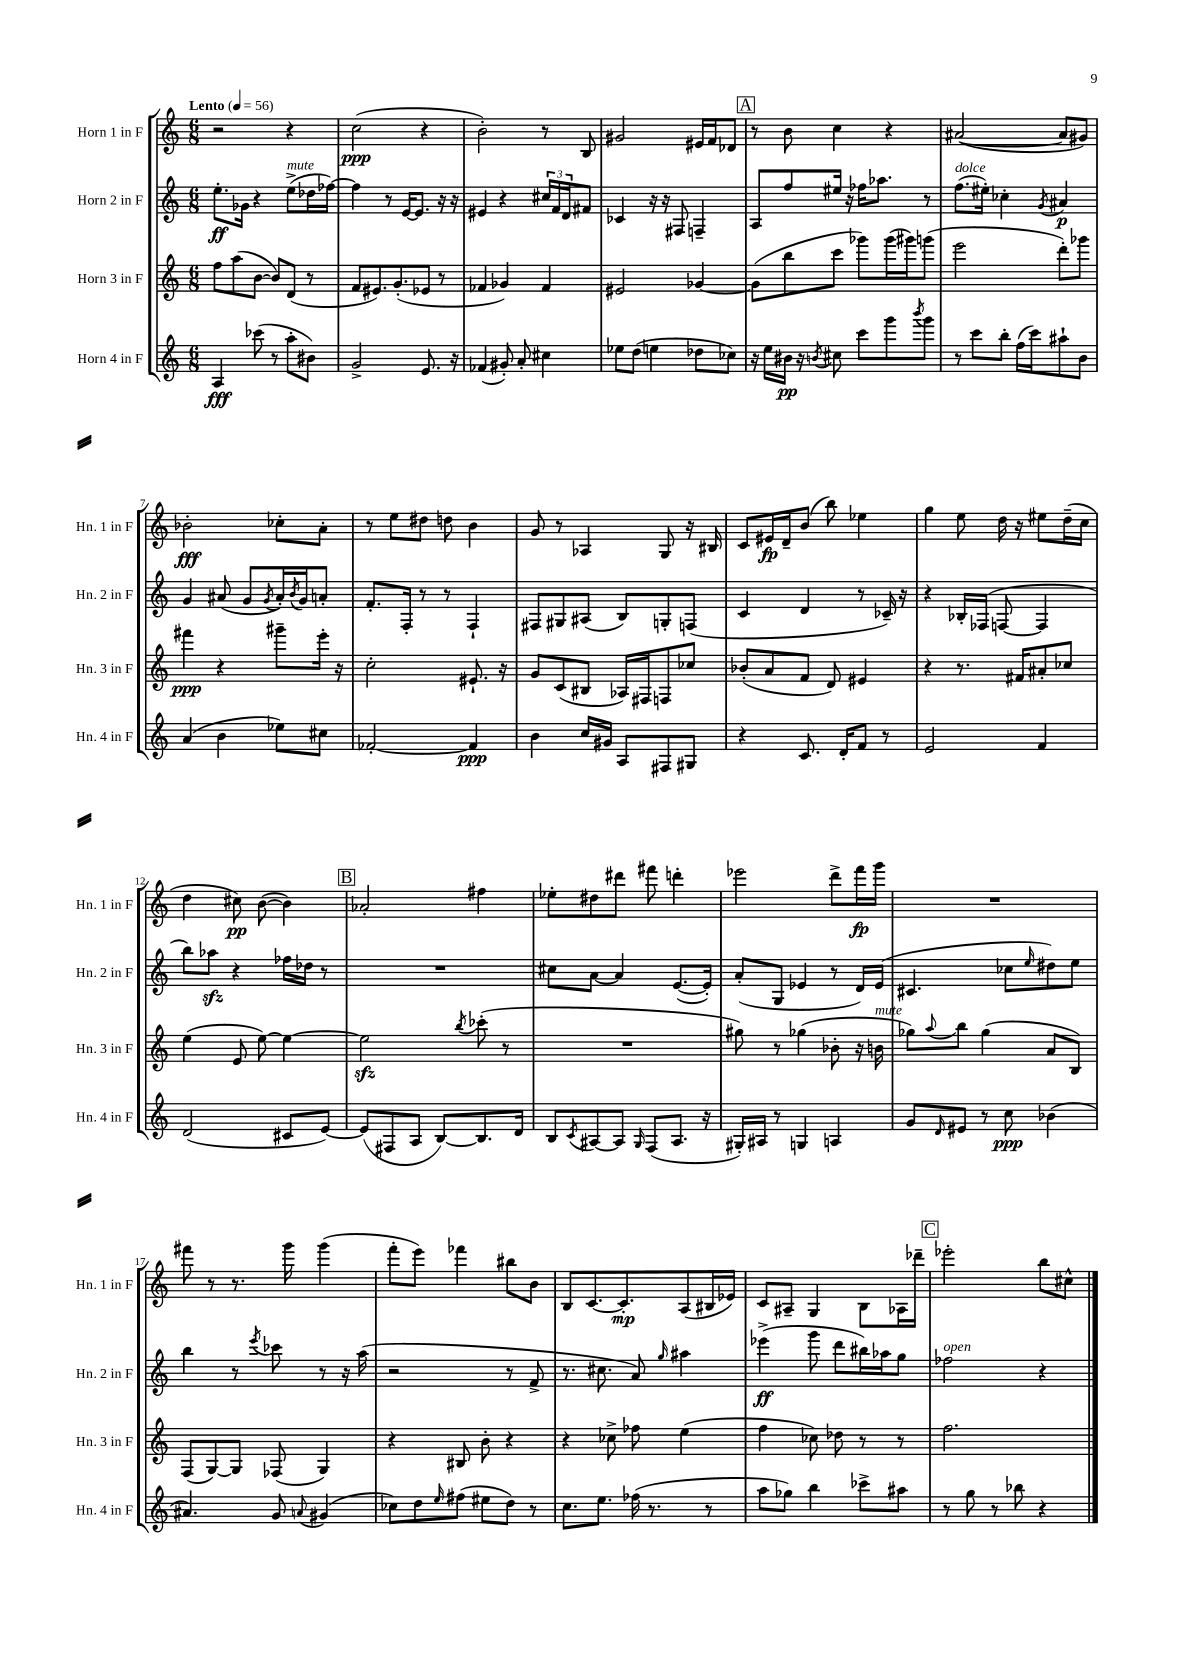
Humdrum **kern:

**kern	**kern	**kern	**kern
*staff4	*staff3	*staff2	*staff1
*clefG2	*clefG2	*clefG2	*clefG2
*k[]	*k[]	*k[]	*k[]
*M6/8	*M6/8	*M6/8	*M6/8
*MM56	*MM56	*MM56	*MM56
4A	8ff	8.ee'	2r
.	(8aa	.	.
.	.	16g-	.
(8ccc-	[8b	4r	.
8r	8b])	.	.
8aa'	(8d	(8ee^	4r
8b#)	8r	16dd-	.
.	.	[16ff-)	.
=	=	=	=
2g^	8f	4ff-]	(2cc
.	8.e#)	.	.
.	.	8r	.
.	(8.g'	.	.
.	.	[16e	.
.	.	8.e]	.
8.e	8e-	.	4r
.	8r	16r	.
16r	.	16r	.
=	=	=	=
(4f-	4f-	4e#	2b')
8g#')	4g-)	4r	.
8a'	.	.	.
4cc#	4f-	24cc#	8r
.	.	24f	.
.	.	24d	.
.	.	8f#	8B
=	=	=	=
8ee-	2e#	4c-	2g#
(8dd	.	.	.
4ee	.	16r	.
.	.	16r	.
.	.	8F#	.
8dd-	[4g-	4F~	16e#
.	.	.	16f
8cc-)	.	.	8d-
=	=	=	=
16r	(8g-]	8A	8r
16ee	.	.	.
16b#	8bb	8ff	8b
16r	.	.	.
8qb	.	.	.
8cc#	8ccc	16ee#	4cc
.	.	16r	.
8ccc	8ggg-)	16ff-	.
.	.	8.aa-	.
8ggg	(16ggg-	.	4r
.	16ggg#)	.	.
8qbbb	.	.	.
8ggg	(8ggg	8r	.
=	=	=	=
8r	2eee	(8.ff	([2a#
8ccc	.	.	.
.	.	16ee#')	.
8bb'	.	4cc-'	.
(16ff	.	.	.
16ccc)	.	.	.
.	.	8qg	.
8aa#`	8ddd')	4a#	8a#]
8b	8ggg-	.	8g#)
=	=	=	=
(4a	4fff#	4g	2b-'
4b	4r	(8a#	.
.	.	8g	.
.	.	8qg	.
8ee-)	8ggg#~	16a#')	8cc-'
.	.	8qb	.
.	.	16g	.
8cc#	16eee'	8a'	8a'
.	16r	.	.
=	=	=	=
[2f-'	2cc'	8.f'	8r
.	.	.	8ee
.	.	16F'	.
.	.	8r	8dd#
.	.	8r	8dd
4f-]	8.e#`	4F`	4b
.	16r	.	.
=	=	=	=
4b	8g	8F#	8g
.	(8c	8G#	8r
16cc	8B#	(8A#	4A-
16g#	.	.	.
8A	16A-)	8B)	.
.	16F#	.	.
8F#	8F	8G'	8G
8G#	8cc-	(8F	16r
.	.	.	16B#
=	=	=	=
4r	(8b-'	4c	8c
.	8a	.	16e#
.	.	.	16d~
8.c	8f	4d	(8b
.	8d)	.	8bb)
16d'	.	.	.
8f	4e#	8r	4ee-
8r	.	16c-~)	.
.	.	16r	.
=	=	=	=
2e	4r	4r	4gg
.	8.r	16B-'	8ee
.	.	(16F-	.
.	.	[8F	16dd
.	16f#	.	16r
4f	8a#'	4F]	8ee#
.	8cc-	.	(16dd~
.	.	.	16cc
=	=	=	=
(2d	(4ee	8bb)	4dd
.	.	8aa-	.
.	8e	4r	8cc#)
.	[8ee)	.	([8b
8c#	4ee_	16ff-	4b])
.	.	16dd-	.
[8e)	.	8r	.
=	=	=	=
(8e]	2ee]	2.r	2a-'
8F#	.	.	.
8A	.	.	.
[8B)	.	.	.
.	8qbb	.	.
8.B]	(8ccc-'	.	4ff#
.	8r	.	.
16d	.	.	.
=	=	=	=
8B	2.r	8cc#	8ee-'
8qc	.	.	.
[8A#	.	[8a	8dd#
8A#]	.	4a]	8ddd#
16qqG	.	.	.
(8F	.	.	8fff#
8.A#	.	([8.e	4ddd'
16r	.	16e'])	.
=	=	=	=
16G#')	8gg#)	(8a'	2eee-
16A#	.	.	.
8r	8r	8G	.
4G	(4gg-	4e-	.
4A	8b-'	8r	8ddd^
.	16r	16d)	16fff
.	16b	(16e-	16ggg
=	=	=	=
8g	8gg-)	4.c#	2.r
16qqd	8qqaa	.	.
8e#	8bb	.	.
8r	(4gg-	.	.
8cc	.	8cc-	.
.	.	16qqee	.
(4b-	8a	8dd#)	.
.	8B)	8ee	.
=	=	=	=
4.a#)	(8F	4bb	8fff#
.	[8G)	.	8r
.	8G]	8r	8.r
.	.	8qeee	.
8g	(8F-	8ccc-	.
.	.	.	16ggg
8qqa	.	.	.
(4g#	4G)	8r	(4ggg
.	.	16r	.
.	.	(16aa	.
=	=	=	=
8cc-)	4r	2r	8fff'
8dd	.	.	8eee)
16qqee	.	.	.
(8ff#	8B#	.	4fff-
8ee#	8b'	.	.
8dd)	4r	8r	8bb#
8r	.	8f^	8b
=	=	=	=
8.cc	4r	8.r	8B
.	.	.	[8.c
8.ee	.	8.cc#	.
.	8cc-^	.	.
.	.	.	8.c']
(16ff-	8ff-	8a)	.
8.r	.	.	.
.	.	16qqgg	.
.	(4ee	4aa#	(8A
8r	.	.	16B#
.	.	.	16e-)
=	=	=	=
8aa	4ff	(4eee-^	8c
8gg-)	.	.	8A#~
4bb	8cc-)	8ggg	4G
.	8dd-	8ddd	.
8ccc-^	8r	16bb#)	8B
.	.	16aa-	.
8aa#	8r	8gg	16A-
.	.	.	16ddd-~
=	=	=	=
8r	2.ff	2ff-	2eee-'
8gg	.	.	.
8r	.	.	.
8bb-	.	.	.
4r	.	4r	8bb
.	.	.	8cc#^^
==	==	==	==
*-	*-	*-	*-
